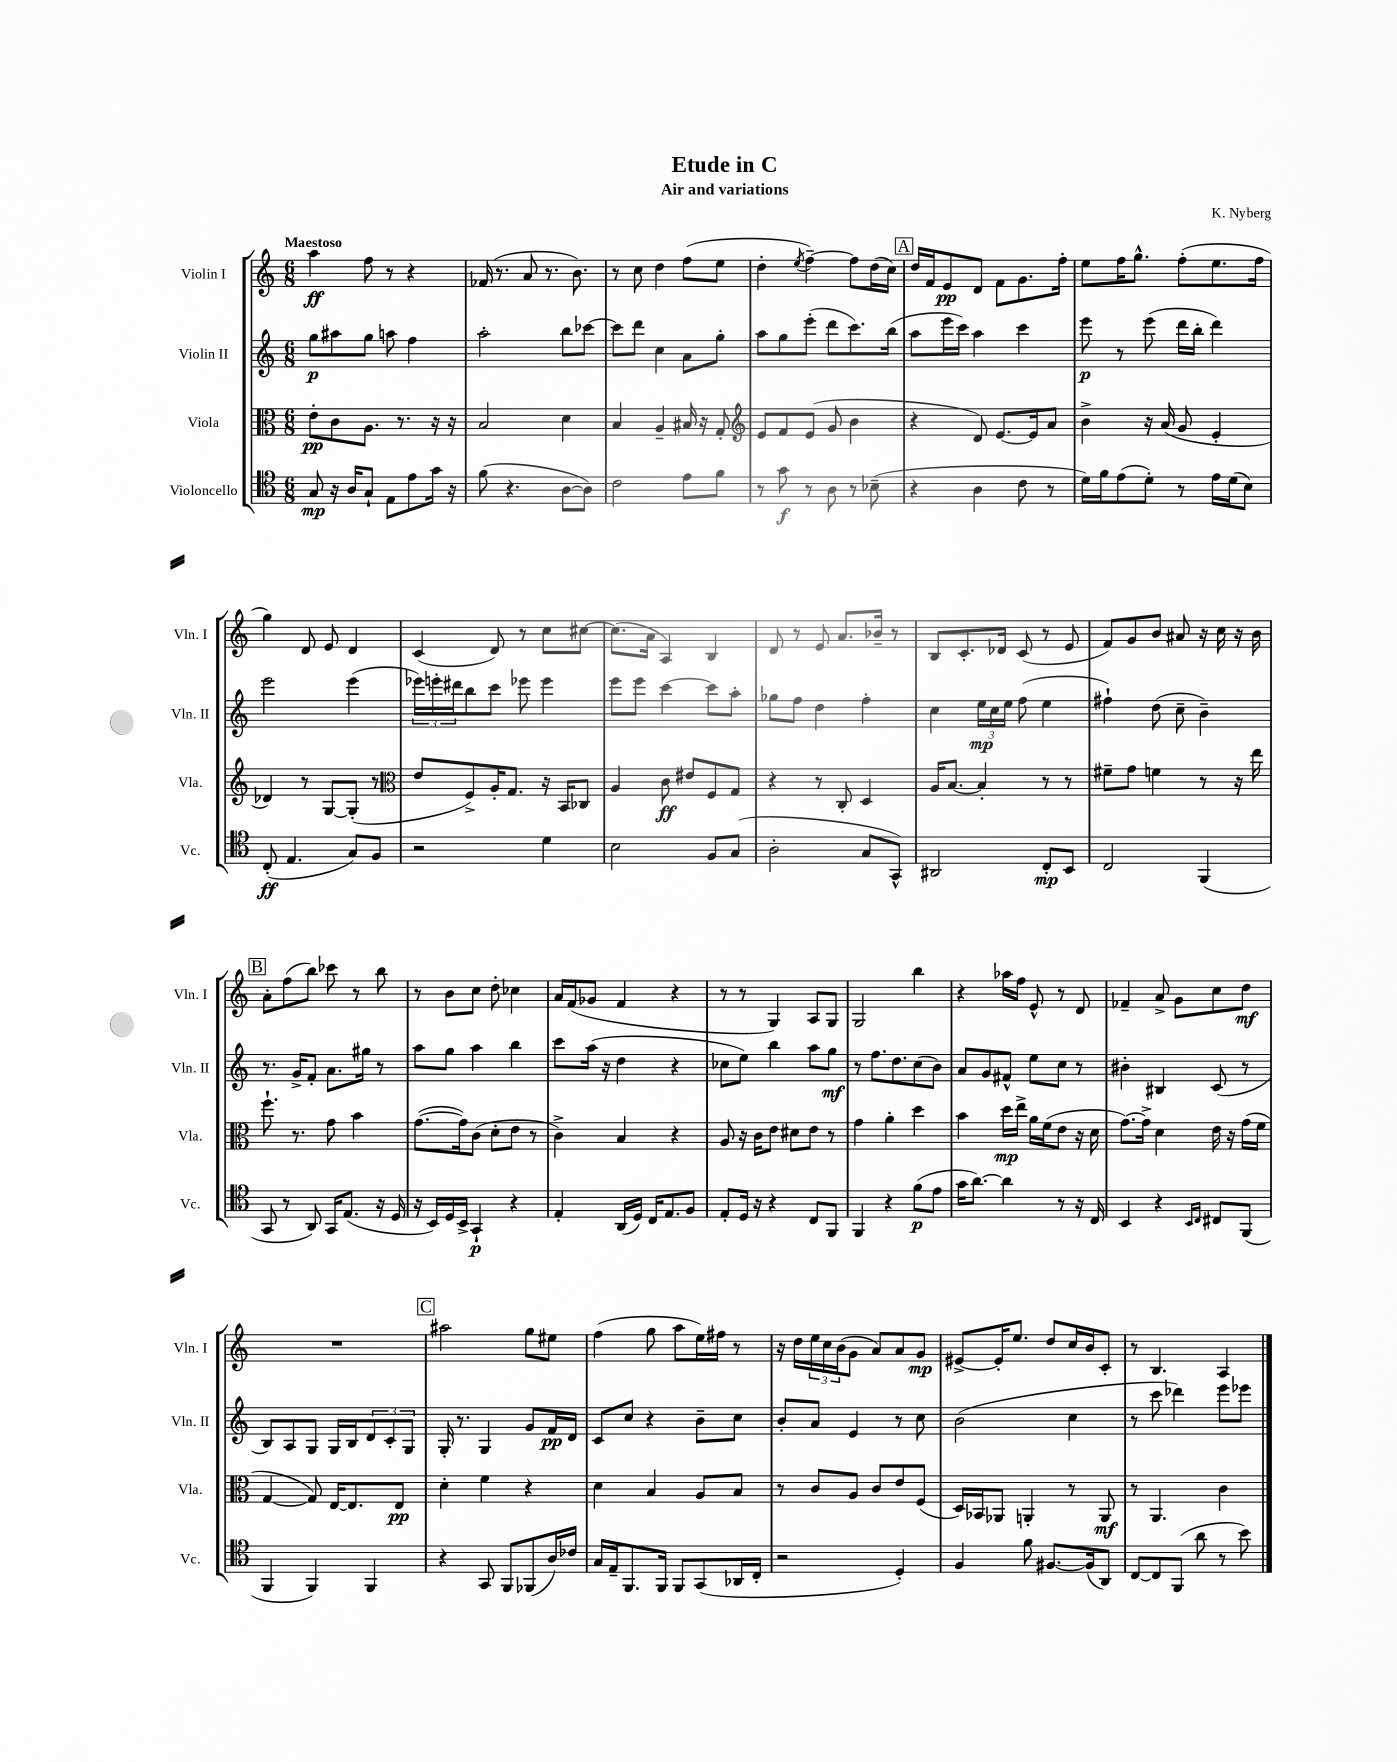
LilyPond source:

\header { title = "Etude in C" composer = "K. Nyberg" subtitle = "Air and variations" }
<<
\new StaffGroup <<
\new Staff = "s0" \with { instrumentName = "Violin I" shortInstrumentName = "Vln. I" } {
    \clef treble \key c \major \numericTimeSignature \time 6/8 \tempo "Maestoso"
    a''4\ff f''8 r8 r4 |
    fes'16( r8. a'8 r8. b'8.) |
    r8 c''8 d''4 f''8( e''8 |
    d''4-. \acciaccatura { e''8 } f''4~--) f''8 d''16( c''16) |
    \mark \markup { \box "A" } d''16 f'16 e'8\pp d'8 f'8 g'8. f''16-. |
    e''8 f''16 g''8.-^ f''8-.( e''8. f''16 |
    g''4) d'8 e'8 d'4 |
    c'4( d'8) r8 c''8 cis''8~ |
    cis''8.( a'16 a4) b4 |
    d'8 r8 e'8 a'8. bes'16-- r8 |
    b8 c'8.-. des'16 c'8( r8 e'8 |
    f'8) g'8 b'8 ais'8 r16 c''16 r16 b'16 |
    \mark \markup { \box "B" } a'8-. f''8( b''8) ces'''8 r8 b''8 |
    r8 b'8 c''8 d''8-. ces''4 |
    a'16 f'16( ges'8 f'4 r4 |
    r8 r8 g4) a8 g8 |
    g2 b''4 |
    r4 aes''16 f''16 e'8-^ r8 d'8 |
    fes'4-- a'8-> g'8 c''8 d''8\mf |
    R2. |
    \mark \markup { \box "C" } ais''2 g''8 eis''8 |
    f''4( g''8 a''8 e''16) fis''16 r8 |
    r16 d''16 \tuplet 3/2 { e''16 c''16 b'16( } g'8 a'8) a'8 g'8\mp |
    eis'8~-> eis'16-. e''8. d''8 c''16 b'16 c'8-. |
    r8 b4. a4 \bar "|." |
}
\new Staff = "s1" \with { instrumentName = "Violin II" shortInstrumentName = "Vln. II" } {
    \clef treble \key c \major \numericTimeSignature \time 6/8
    g''8\p ais''8 g''8 a''8 f''4 |
    a''2-. b''8 ces'''8~ |
    ces'''8 d'''8 c''4 a'8 g''8-. |
    a''8 g''8 e'''8-.( d'''8 c'''8.) b''16( |
    \mark \markup { \box "A" } a''8 e'''16 c'''16) a''4 c'''4 |
    e'''8\p r8 e'''8( d'''16 b''16-. d'''4) |
    e'''2 e'''4( |
    \tuplet 3/2 { ees'''16) e'''16-. dis'''16 } b''8 c'''8 ees'''8 ees'''4 |
    e'''8 e'''8 c'''4~ c'''8 a''8-. |
    ges''8 f''8 d''4 f''4-. |
    c''4 \tuplet 3/2 { e''16\mp c''16 e''16 } f''8( e''4 |
    fis''4-!) d''8( c''8-- b'4--) |
    \mark \markup { \box "B" } r8. g'16-> f'8-. a'8. gis''16 r8 |
    a''8 g''8 a''4 b''4 |
    c'''8 a''16( r16 d''4 r4 |
    ces''8 e''8) b''4 a''8 g''8\mf |
    r8 f''8. d''8. c''8( b'8) |
    a'8 g'8 fis'8-^ e''8 c''8 r8 |
    bis'4-. bis4 c'8( r8 |
    b8) a8 g8 g16 b16 \tuplet 3/2 { d'8 c'8-. g8 } |
    \mark \markup { \box "C" } g16-. r8. g4 g'8 f'16\pp d'16 |
    c'8 c''8 r4 b'8-- c''8 |
    b'8-. a'8 e'4 r8 c''8 |
    b'2( c''4 |
    r8 c'''8 des'''4) e'''8 ees'''8 \bar "|." |
}
\new Staff = "s2" \with { instrumentName = "Viola" shortInstrumentName = "Vla." } {
    \clef alto \key c \major \numericTimeSignature \time 6/8
    e'8-.\pp c'8 a8. r8. r16 r16 |
    b2 d'4 |
    b4 a4-- bis16 r16 g8-. |
    \clef treble e'8 f'8 e'8( g'8 b'4 |
    \mark \markup { \box "A" } r4 d'8) e'8.~ e'16 a'8 |
    b'4-> r16 a'16( g'8 e'4-. |
    des'4) r8 g8~ g8-.( r8 |
    \clef alto e'8 f8->) a16-. g8. r16 b,16 ces8 |
    a4 c'8\ff eis'8 f8 g8 |
    r4 r8 c8-. d4 |
    a16 b8.~ b4-. r8 r8 |
    fis'8-- g'8 f'4 r8 r16 e''16 |
    \mark \markup { \box "B" } f''8.-! r8. g'8 b'4 |
    g'8.~( g'16) c'8( d'8-. e'8 r8 |
    c'4->) b4 r4 |
    a8 r16 c'16 e'8 dis'8 e'8 r8 |
    g'4 a'4-. d''4 |
    b'4 d''16\mp e''16-> a'16 f'16( e'8 r16 d'16 |
    g'8.~) g'16-> d'4 e'16 r16 g'16( f'16 |
    g4~ g8) e16~ e8. e8\pp |
    \mark \markup { \box "C" } d'4-. f'4 r4 |
    d'4 b4 a8 b8 |
    r8 c'8 a8 c'8 e'8 f8( |
    d16) bes,16 aes,8 a,4-. r8 a,8\mf |
    r8 a,4. c'4 \bar "|." |
}
\new Staff = "s3" \with { instrumentName = "Violoncello" shortInstrumentName = "Vc." } {
    \clef tenor \key c \major \numericTimeSignature \time 6/8
    g8\mp r16 a16 g8-! e8 e'8 g'16 r16 |
    f'8( r4. a8~ a8) |
    c'2 e'8 f'8 |
    r8 g'8\f r8 a8 r8 bes8--( |
    \mark \markup { \box "A" } r4 a4 c'8 r8 |
    d'16) f'16 e'8( d'8-.) r8 e'16 d'16( b8) |
    c8-.\ff( e4. g8) f8 |
    r2 d'4 |
    b2 f8 g8( |
    a2-. g8 g,8-^) |
    ais,2 c8-.\mp b,8 |
    c2 f,4( |
    \mark \markup { \box "B" } g,8 r8 a,8) g,16 e8.( r16 d16 |
    r16 b,16) d16 b,16-> g,4-!\p r4 |
    e4-. a,16( d16) c16 e8. f8 |
    e8-. d16 r16 r4 c8 f,8 |
    f,4 r4 f'8\p( e'8 |
    g'16 a'8.~) a'4 r8 r16 c16 |
    b,4 r4 \grace { b,16 c16 } cis8 f,8( |
    f,4 f,4) f,4 |
    \mark \markup { \box "C" } r4 g,8 f,8 fes,8( a16) ces'16 |
    g16 e16-- f,8. f,16 f,8 g,8( aes,16 c16-. |
    r2 d4-.) |
    f4 f'8 fis8.~ fis16( a,8) |
    c8~ c8 f,8( a'8 r8 b'8) \bar "|." |
}
>>
>>
\layout { \context { \Score \remove "Bar_number_engraver" } }
